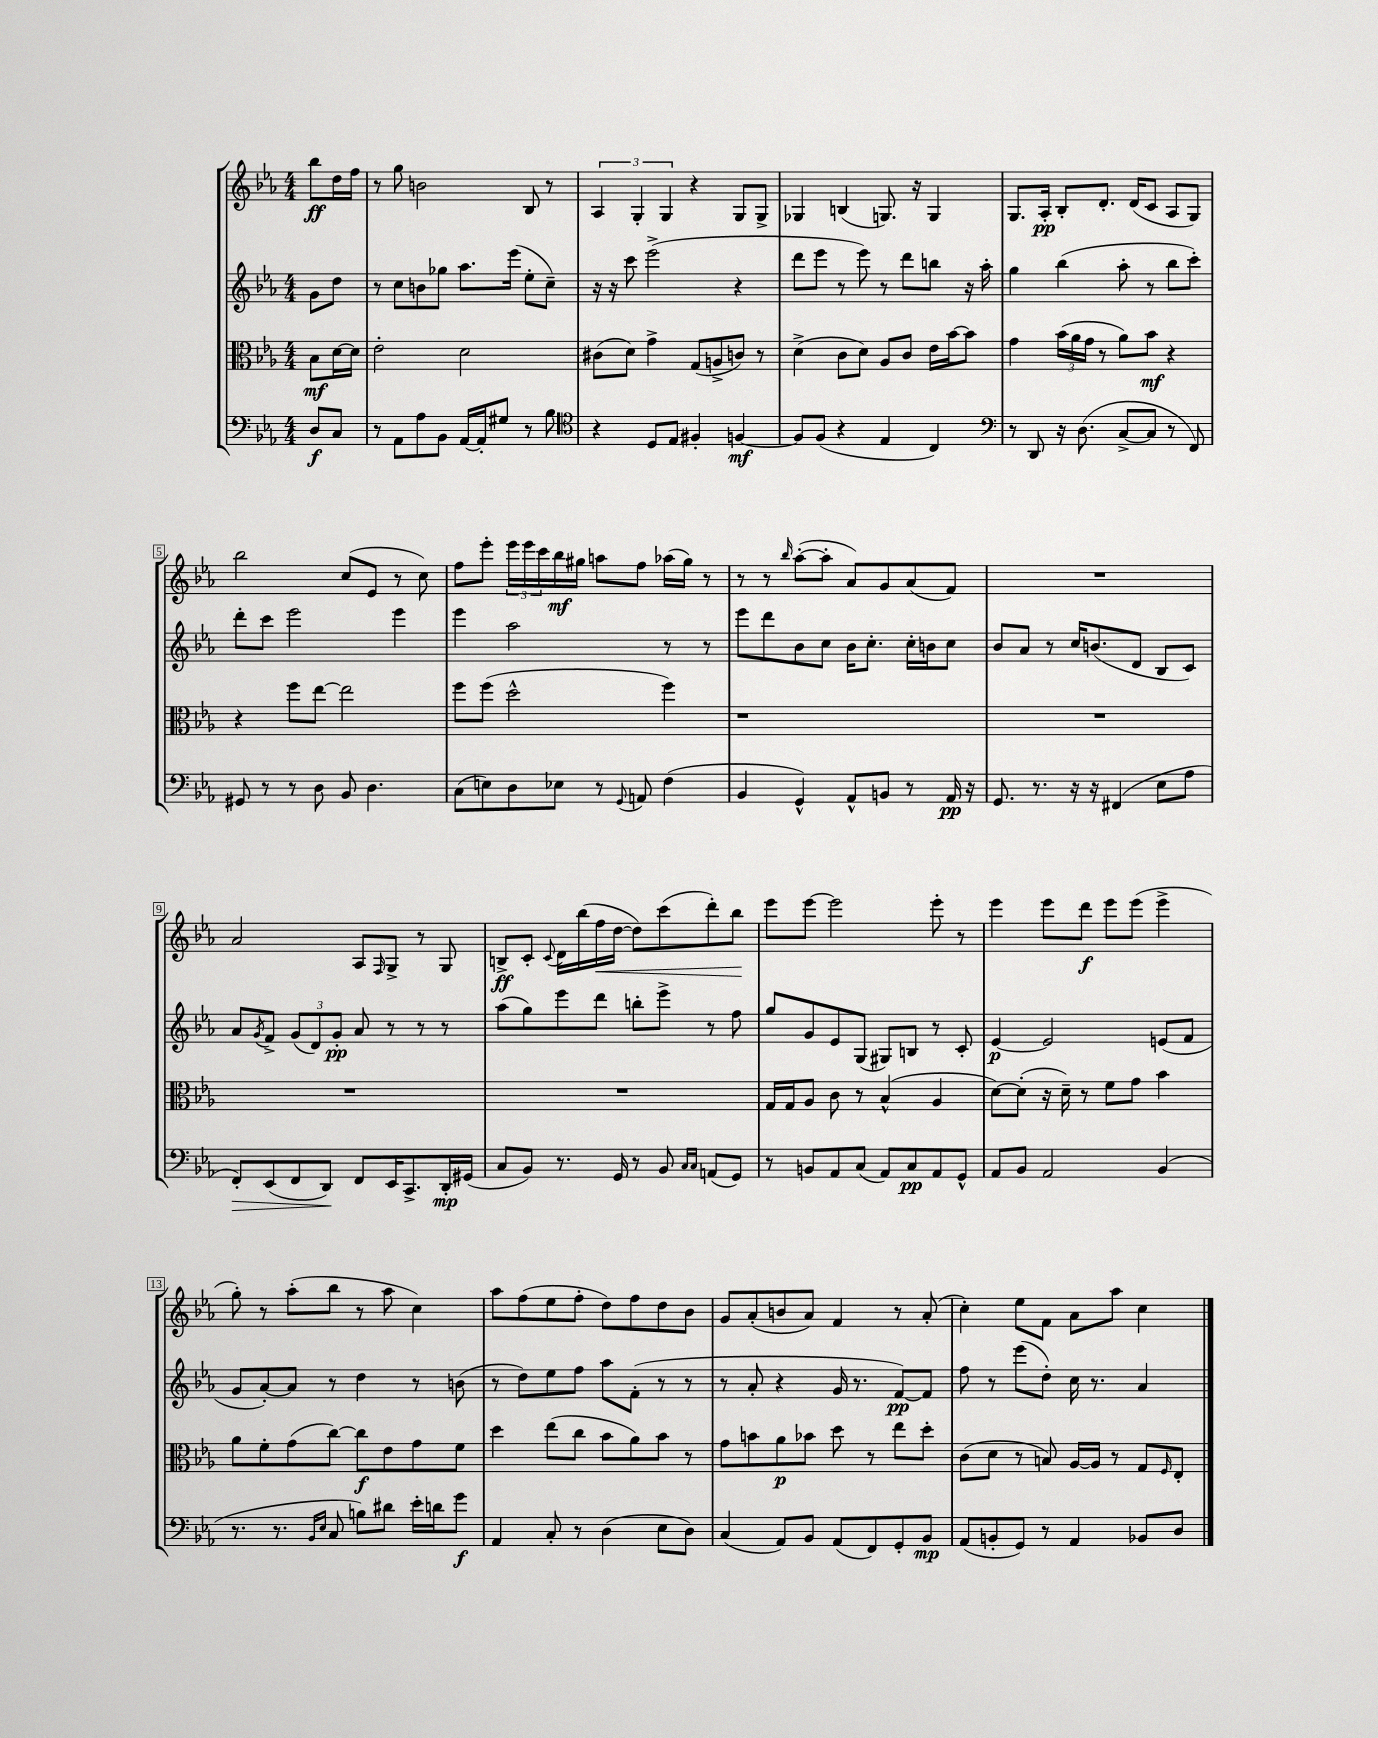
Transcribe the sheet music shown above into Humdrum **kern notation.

**kern	**kern	**kern	**kern
*staff4	*staff3	*staff2	*staff1
*clefF4	*clefC3	*clefG2	*clefG2
*k[b-e-a-]	*k[b-e-a-]	*k[b-e-a-]	*k[b-e-a-]
*M4/4	*M4/4	*M4/4	*M4/4
8D/L	8B-\L	8g\L	8bb-\L
8C/J	[16d\L	8dd\J	16dd\L
.	16d\]JJ	.	16ff\JJ
=	=	=	=
8r	2e-'\	8r	8r
8AA-\L	.	8cc\L	8gg\
8A-\	.	8b\	2b\
8BB-\J	.	8gg-\J	.
[16AA-/LL	2d\	8.aa-\L	.
16AA-'/]J	.	.	.
8G#/J	.	.	.
.	.	(16eee-\Jk	.
8r	.	8ee-'\L	8B-/
8B-\	.	8cc~\J)	8r
=	=	=	=
*clefC4	*	*	*
4r	(8c#\L	16r	6A-/
.	.	16r	.
.	8d\J)	8ccc\	.
.	.	.	6G'/
8D/L	4g^\	(2eee-^\	.
.	.	.	6G/
8E-/J	.	.	.
4F#'/	(8G/L	.	4r
.	8A^/	.	.
[4F/	8c/J)	4r	8G/L
.	8r	.	8G^/J
=	=	=	=
8F/]L	(4d^\	8ddd\L	4G-/
(8F/J	.	8eee-\J	.
4r	8c\L	8r	(4B/
.	8d\J)	8eee-\)	.
4E-/	8A-/L	8r	8.G/)
.	8c/J	8ddd\L	.
.	.	.	16r
4C/)	16e-\LL	8bb\J	4G/
.	[16b-\J	.	.
.	8b-\]J	16r	.
.	.	16aa-'\	.
=	=	=	=
*clefF4	*	*	*
8r	4g\	4gg\	8.G/L
8DD/	.	.	.
.	.	.	16A-'/Jk
16r	(24b-\LL	(4bb-\	8B-'/L
.	24a-\	.	.
(8.D\	.	.	.
.	24g\JJ	.	.
.	8r	.	8.d'/J
[8C^/L	8a-\L)	8aa-'\	.
.	.	.	(16d/LK
8C/]J	8b-\J	8r	8c/J
8r	4r	8bb-\L	8A-/L
8FF/)	.	8ccc'\J)	8G/J)
=	=	=	=
8GG#/	4r	8ddd'\L	2bb-\
8r	.	8ccc\J	.
8r	8ff\L	2eee-\	.
8D\	[8ee-\J	.	.
8BB-/	2ee-\]	.	(8cc/L
4.D\	.	.	8e-/J
.	.	4eee-\	8r
.	.	.	8cc\)
=	=	=	=
(8C\L	8ff\L	4eee-\	8ff\L
8E\)	(8ff\J	.	8eee-'\J
8D\	2dd^^\	2aa-\	24eee-\LL
.	.	.	24eee-\
.	.	.	24ccc\
8E-\J	.	.	16bb-\
.	.	.	16gg#\JJ
8r	.	.	8aa\L
8qqGG/	.	.	.
8AA/	.	.	8ff\J
(4F\	4ff\)	8r	(16aa-\LL
.	.	.	16gg#\JJ)
.	.	8r	8r
=	=	=	=
4BB-/	1r	8eee-\L	8r
.	.	8ddd\	8r
.	.	.	16qqbb-/
4GG^^/)	.	8b-\	([8aa-'\L
.	.	8cc\J	8aa-'\]J
8AA-^^/L	.	16b-\LK	8a-/L)
.	.	8.cc'\J	.
8BB/J	.	.	8g/
8r	.	16cc'\LL	(8a-/
.	.	16b\J	.
16AA-/	.	8cc\J	8f/J)
16r	.	.	.
=	=	=	=
8.GG/	1r	8b-/L	1r
.	.	8a-/J	.
8.r	.	.	.
.	.	8r	.
16r	.	16cc/LK	.
16r	.	(8.b/	.
(4FF#/	.	.	.
.	.	8d/J	.
8E-\L	.	8B-/L	.
8A-\J	.	8c/J)	.
=	=	=	=
8FF'/L)	1r	8a-/L	2a-/
.	.	8qg/	.
(8EE-/	.	8f^/J	.
8FF/	.	(12g/L	.
.	.	12d/)	.
8DD/J)	.	.	.
.	.	12g'/J	.
8FF/L	.	8a-/	8A-/L
.	.	.	16qqF/
16EE-/K	.	8r	8G^/J
8.CC^/	.	.	.
.	.	8r	8r
16DD'/L	.	8r	8G/
(16GG#/JJ	.	.	.
=	=	=	=
8C/L	1r	(8aa-\L	8B^/L
8BB-/J)	.	8gg\)	8c'/J
.	.	.	8qqc/
8.r	.	8eee-\	16d\LL
.	.	.	(16bb-\
.	.	8ddd\J	16ff\
16GG/	.	.	[16dd\JJ
8r	.	8bb'\L	8dd\]L)
8BB-/	.	8eee-^\J	(8ccc\
16qqC/LL	.	.	.
16qqC/JJ	.	.	.
(8AA/L	.	8r	8ddd'\)
8GG/J)	.	8ff\	8bb-\J
=	=	=	=
8r	16G/LL	8gg/L	8eee-\L
.	16G/J	.	.
8BB/L	8A-/J	8g/	[8eee-\J
8AA-/	8c\	8e-/	2eee-\]
(8C/J	8r	(8G/J	.
8AA-/L)	(4B-^^/	8G#/L)	.
8C/	.	8B/J	.
8AA-/	4A-/	8r	8eee-'\
8GG^^/J	.	8c'/	8r
=	=	=	=
8AA-/L	[8d\L)	[4e-/	4eee-\
8BB-/J	(8d'\]J	.	.
2AA-/	16r	2e-/]	8eee-\L
.	16d~\)	.	.
.	8r	.	8ddd\J
.	8f\L	.	8eee-\L
.	8g\J	.	(8eee-\J
(4BB-/	4b-\	(8e/L	4eee-^\
.	.	8f/J	.
=	=	=	=
8.r	8a-\L	8g/L	8gg'\)
.	8f'\	[8a-'/)	8r
8.r	.	.	.
.	(8g\	8a-/]J	(8aa-'\L
16qqBB-/LL	.	.	.
16qqE-/JJ	.	.	.
8C/	[8cc\J)	8r	8bb-\J
8B\L)	8cc\]L	4dd\	8r
8d#\J	8e-\	.	8aa-\
16e-'\LL	8g\	8r	4cc\)
16d\J	.	.	.
8g\J	8f\J	(8b\	.
=	=	=	=
4AA-/	4dd\	8r	8aa-\L
.	.	8dd\L)	(8ff\
8C'/	(8ee-\L	8ee-\	8ee-\
8r	8cc\J	8ff\J	8ff'\J
(4D\	8b-\L	8aa-\L	8dd\L)
.	8a-\)	(8f'\J	8ff\
8E-\L	8b-\J	8r	8dd\
8D\J)	8r	8r	8b-\J
=	=	=	=
(4C/	8g\L	8r	8g/L
.	8b\	8a-'/	(8a-'/
8AA-/L)	8a-\	4r	8b/
8BB-/J	8b-\J	.	8a-/J)
(8AA-/L	8dd\	16g/	4f/
.	.	8.r	.
8FF/)	8r	.	.
8GG'/	8ee-\L	[8f/L)	8r
8BB-/J	8dd'\J	8f/]J	(8a-'/
=	=	=	=
(8AA-/L	(8c\L	8ff\	4cc'\)
8BB'/	8d\J	8r	.
8GG/J)	8r	(8eee-\L	8ee-\L
8r	8B/)	8dd'\J)	8f\J
4AA-/	[16A-/LL	16cc\	8a-\L
.	16A-/]JJ	8.r	.
.	8r	.	8aa-\J
8BB-/L	8G/L	4a-/	4cc\
.	16qqF/	.	.
8D/J	8E-'/J	.	.
==	==	==	==
*-	*-	*-	*-
